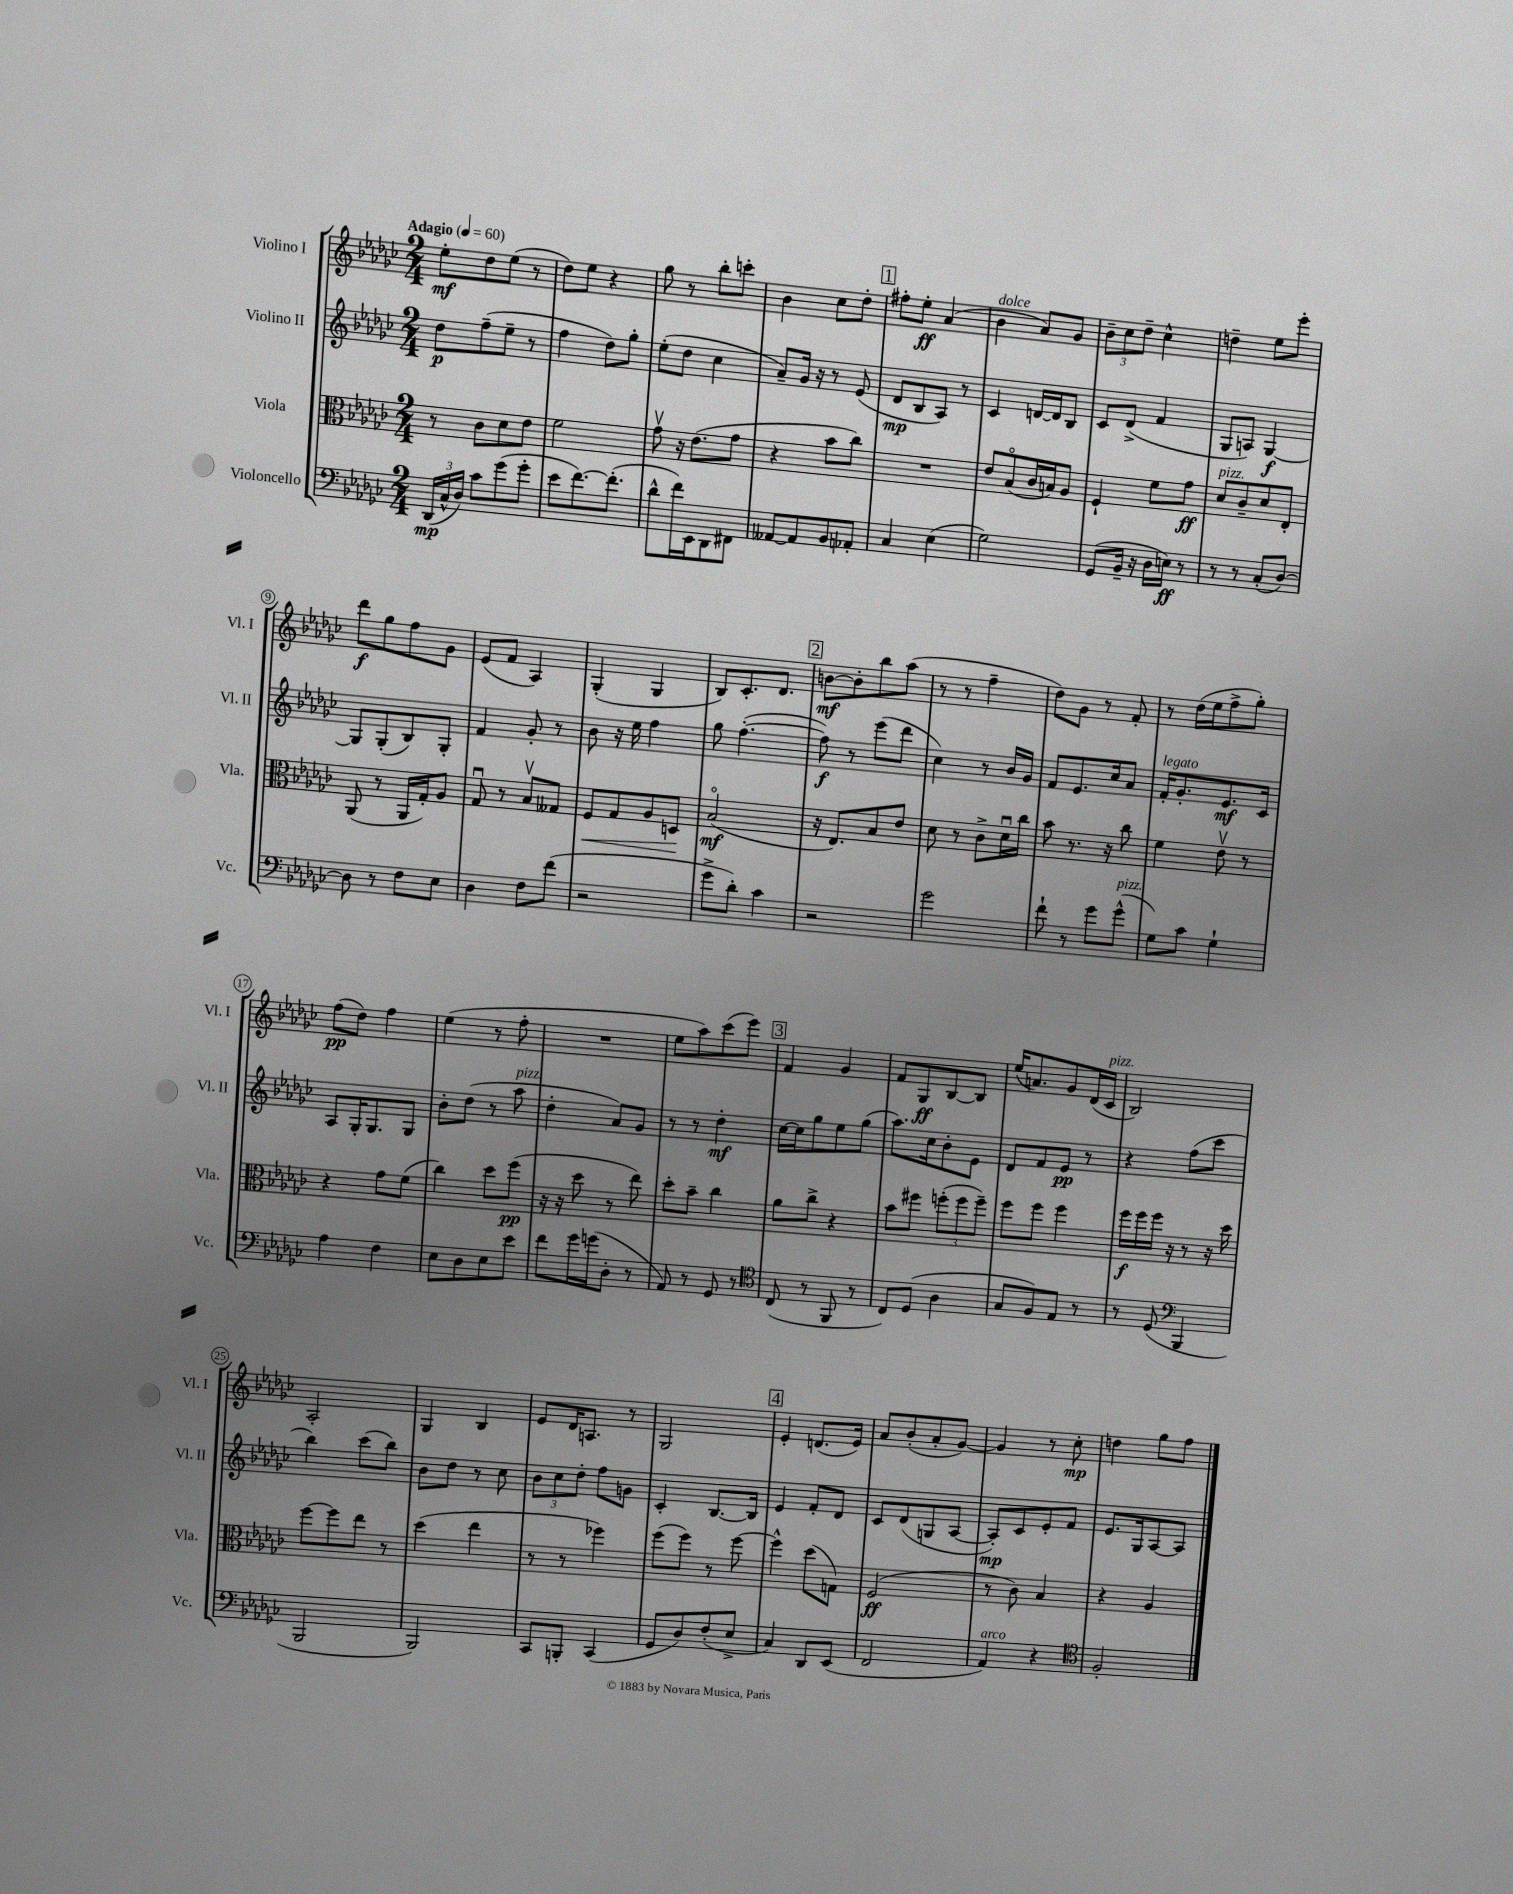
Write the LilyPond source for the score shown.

<<
\new StaffGroup <<
\new Staff = "s0" \with { instrumentName = "Violino I" shortInstrumentName = "Vl. I" } {
    \clef treble \key ges \major \numericTimeSignature \time 2/4 \tempo "Adagio" 4 = 60
    \autoBeamOff ees''8[-.\mf des''8 ees''8]( r8 |
    des''8[) ees''8] r4 |
    ges''8 r8 bes''8[-. c'''8]-. |
    bes'4 ces''8[ des''8]-. |
    \mark \markup { \box "1" } fis''8[-. ees''8]-.\ff aes'4( |
    bes'4^\markup { \italic "dolce" } aes'8[) ges'8] |
    \tuplet 3/2 { bes'8[-- ces''8 des''8]-- } ces''4-^ |
    d''4-- ees''8[ ees'''8]-. |
    des'''8[\f ges''8 f''8 ges'8] |
    ees'8[( f'8] aes4) |
    ges4-.( ges4 |
    bes8[) ces'8.-. des'8.] |
    \mark \markup { \box "2" } b'8[~\mf b'8-. bes''8 aes''8]( |
    r8 r8 f''4-- |
    des''8[) ges'8] r8 f'8-. |
    r8 des''16[( ees''16 f''8-> ges''8]-.) |
    f''8[\pp( des''8]) f''4 |
    ees''4( r8 f''8-. |
    R2 |
    ees''8[ aes''8) ces'''8( ees'''8]) |
    \mark \markup { \box "3" } f'4 ges'4 |
    f'8[ ges8\ff bes8~ bes8] |
    ees''16[( a'8.) ges'8 des'16( ces'16]^\markup { \italic "pizz." } |
    bes2) |
    aes2-. |
    ges4 bes4 |
    ees'8[ des'16 a8.] r8 |
    ges2 |
    \mark \markup { \box "4" } ees'4-. d'8.[( ees'16]) |
    aes'8[ bes'8-.( aes'8-. ges'8]~) |
    ges'4 r8 ces''8-.\mp |
    d''4 ges''8[ f''8] \bar "|." |
}
\new Staff = "s1" \with { instrumentName = "Violino II" shortInstrumentName = "Vl. II" } {
    \clef treble \key ges \major \numericTimeSignature \time 2/4
    \autoBeamOff des''8[\p f''8--( ees''8]-- r8 |
    f''4 des''8[) ges''8]-. |
    ees''8[-.( des''8] ces''4 |
    aes'8[--) ges'16] r16 r8 ees'8( |
    \mark \markup { \box "1" } des'8[\mp bes8 aes8]) r8 |
    ces'4 d'16[~ d'16 bes8] |
    ces'8[ des'8]->( f'4 |
    ges8[ a8]) ges4~\f |
    ges8[ ges8-.( bes8) ges8]-. |
    f'4 ges'8-. r8 |
    bes'8 r16 ees''16 f''4 |
    ges''8 f''4.~-.( |
    \mark \markup { \box "2" } f''8\f) r8 ees'''8[( des'''8] |
    ces''4) r8 bes'16[ ges'16] |
    f'8[ ees'8. ces''16 aes'8] |
    f'16[-.^\markup { \italic "legato" } ges'8.-. ees'8.\mf ces'16] |
    aes8[ ges16-. ges8. ges8] |
    bes'8[-. des''8]( r8 aes''8^\markup { \italic "pizz." } |
    des''4-. aes'8[) ges'8] |
    r8 r8 des''4-.\mf |
    \mark \markup { \box "3" } ces''16[~ ces''16 ges''8 ees''8 ges''8]( |
    aes''8.[) ces''16 bes'8-. ees'8] |
    des'8[ f'8 ees'8]\pp r8 |
    r4 f''8[( ces'''8] |
    bes''4) ces'''8[( bes''8]) |
    bes'8[ des''8] r8 ces''8 |
    \tuplet 3/2 { bes'8[ ces''8 des''8]-. } f''8[ g'8] |
    ces'4-. bes8.[~ bes16] |
    \mark \markup { \box "4" } ees'4 f'8[-. des'8] |
    ces'8[ des'8( g8 aes8]~ |
    aes8[-.\mp) ces'8 ees'8-. f'8] |
    ees'8.[ ges16 aes8~ aes8] \bar "|." |
}
\new Staff = "s2" \with { instrumentName = "Viola" shortInstrumentName = "Vla." } {
    \clef alto \key ges \major \numericTimeSignature \time 2/4
    \autoBeamOff r8 ces'8[ des'8 ees'8] |
    f'2 |
    ges'8\upbow r16 ees'8.[( ges'8] |
    r4 bes'8[ ces''8]) |
    \mark \markup { \box "1" } R2 |
    ees'8[ bes8\flageolet( ces'16 b16) aes8] |
    f4-! f'8[ ges'8]\ff |
    des'8[^\markup { \italic "pizz." } ces'8-- des'8 ees8]-. |
    aes,8( r8 aes,16[ ges16-.) aes8] |
    ges8\downbow r8 bes8[\upbow geses8] |
    f8[\< ges8 aes8 d8]\! |
    bes2\flageolet\mf( |
    \mark \markup { \box "2" } r16 ees8.[) bes8 ees'8] |
    des'8 r8 ces'8[-> des'16\downbow ces''16] |
    bes'8 r8. r16 ces''8 |
    f'4 ees'8\upbow r8 |
    r4 ges'8[ f'8]( |
    ces''4) des''8[ f''8]\pp( |
    r16 r16 des''8 r8 ees''8) |
    des''8[-. bes'8]-- ces''4 |
    \mark \markup { \box "3" } aes'8[ ces''8]-> r4 |
    bes'8[ fis''8] \tuplet 3/2 { f''8[-.( f''8 f''8]--) } |
    f''8[ f''8] f''4 |
    f''16[\f f''16 f''16] r16 r8 r16 des''16 |
    f''8[~ f''8 ees''8] r8 |
    des''4( ees''4 |
    r8 r8 fes''4) |
    f''8[( f''8]) r8 f''8~ |
    \mark \markup { \box "4" } f''4-^ des''8[( g8]) |
    f2\ff( |
    r8 ces'8) bes4 |
    r4 aes4 \bar "|." |
}
\new Staff = "s3" \with { instrumentName = "Violoncello" shortInstrumentName = "Vc." } {
    \clef bass \key ges \major \numericTimeSignature \time 2/4
    \autoBeamOff \tuplet 3/2 { des,16[\mp( ces16-^ des16]) } ces'8[ ges'8( ges'8]-. |
    ees'8[ f'8.~) f'8.]-.( |
    des'8[-^ f'16) ees,16 des,8 fis,8] |
    aeses,8[~ aeses,8 bes,8 aes,8]-. |
    \mark \markup { \box "1" } ces4 ees4( |
    ges2) |
    ges,8[( bes,16]-- r16 des16[ e16]\ff) r8 |
    r8 r8 ces8[-.( des8]~) |
    des8 r8 f8[ ees8] |
    des4 f8[ f'8]( |
    r2 |
    ges'8[-> des'8]-.) ces'4 |
    \mark \markup { \box "2" } r2 |
    ges'2 |
    f'8-! r8 ges'8[ ges'8]-^^\markup { \italic "pizz." }( |
    ges8[) ces'8] ges4-! |
    aes4 f4 |
    ees8[ des8 ees8 ees'8] |
    f'8[ ges'16 g'16( des8]-. r8 |
    aes,8) r8 ges,8 r8 |
    \mark \markup { \box "3" } \clef tenor ces8( r8 f,8 r8 |
    ces8[) des8]( aes4 |
    ges8[ f8) ees8] r8 |
    r8 des8( \clef bass bes,,4 |
    bes,,2 |
    bes,,2) |
    ces,8[ b,,8]-. ces,4( |
    ges,8[ des8) f8-.( ees8]-> |
    \mark \markup { \box "4" } ces4) des,8[ ees,8]( |
    f,2 |
    aes,4^\markup { \italic "arco" }) r4 |
    \clef tenor f2-. \bar "|." |
}
>>
>>
\layout { \context { \Score \override BarNumber.stencil = #(make-stencil-circler 0.1 0.3 ly:text-interface::print) } }
